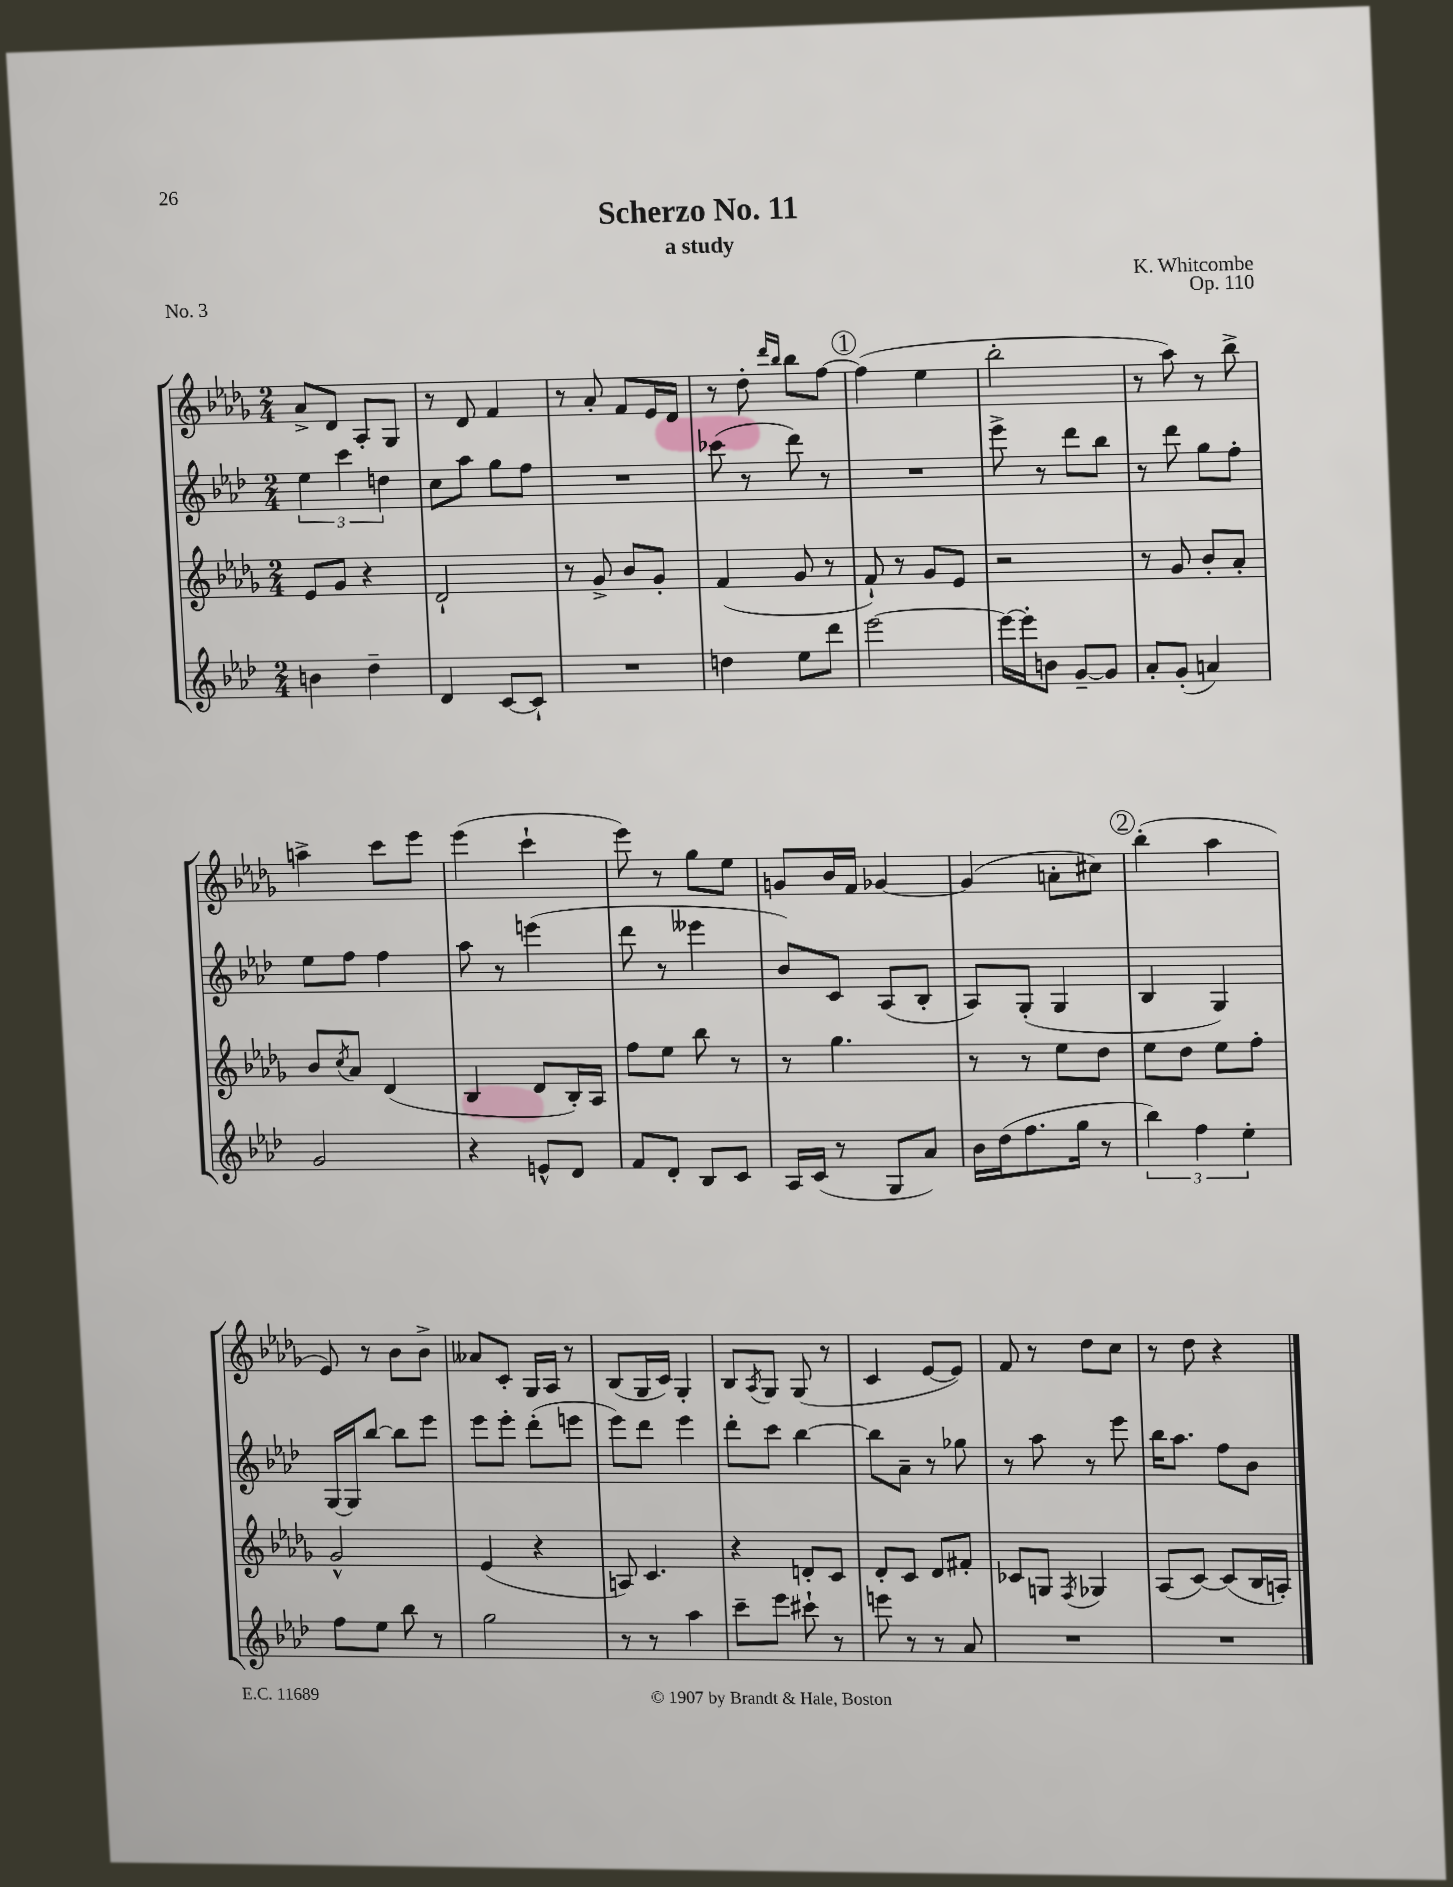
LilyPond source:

\header { title = "Scherzo No. 11" composer = "K. Whitcombe" subtitle = "a study" opus = "Op. 110" piece = "No. 3" }
<<
\new StaffGroup <<
\new Staff = "s0" {
    \clef treble \key des \major \numericTimeSignature \time 2/4
    aes'8-> des'8 aes8-. ges8 |
    r8 des'8 f'4 |
    r8 aes'8-. f'8 ees'16 des'16 |
    r8 des''8-. \grace { des'''16 bes''16 } bes''8 f''8~ |
    \mark \markup { \circle "1" } f''4( ees''4 |
    bes''2-. |
    r8 aes''8) r8 bes''8-> |
    a''4-> c'''8 ees'''8 |
    ees'''4( c'''4-! |
    ees'''8) r8 ges''8 ees''8 |
    g'8 bes'16 f'16 ges'4~ |
    ges'4( a'8-. cis''8) |
    \mark \markup { \circle "2" } bes''4-.( aes''4 |
    ees'8) r8 bes'8 bes'8-> |
    aeses'8 c'8-. ges16 aes16 r8 |
    bes8( ges16 c'16) ges4-. |
    bes8 \acciaccatura { aes8 } ges8 ges8( r8 |
    c'4 ees'8~ ees'8) |
    f'8 r8 des''8 c''8 |
    r8 des''8 r4 \bar "|." |
}
\new Staff = "s1" {
    \clef treble \key aes \major \numericTimeSignature \time 2/4
    \tuplet 3/2 { ees''4 c'''4 d''4 } |
    c''8 aes''8 g''8 f''8 |
    R2 |
    ces'''8( r8 des'''8) r8 |
    \mark \markup { \circle "1" } R2 |
    ees'''8-> r8 des'''8 bes''8 |
    r8 des'''8 g''8 f''8-. |
    ees''8 f''8 f''4 |
    aes''8 r8 e'''4( |
    des'''8 r8 eeses'''4 |
    bes'8) c'8 aes8( bes8-. |
    aes8) g8-.( g4 |
    \mark \markup { \circle "2" } bes4 g4) |
    g16~ g16 bes''8~ bes''8 ees'''8 |
    ees'''8 ees'''8-. des'''8-.( e'''8 |
    ees'''8) des'''8 ees'''4 |
    des'''8-. c'''8 bes''4~ |
    bes''8 aes'8-- r8 ges''8 |
    r8 aes''8 r8 ees'''8 |
    bes''16 aes''8. f''8 bes'8 \bar "|." |
}
\new Staff = "s2" {
    \clef treble \key des \major \numericTimeSignature \time 2/4
    ees'8 ges'8 r4 |
    des'2-! |
    r8 ges'8-> bes'8 ges'8-. |
    f'4( ges'8 r8 |
    \mark \markup { \circle "1" } f'8-!) r8 ges'8 ees'8 |
    r2 |
    r8 ges'8 bes'8-. aes'8-. |
    bes'8 \acciaccatura { c''8 } aes'8 des'4( |
    bes4 des'8 bes16-.) aes16 |
    f''8 ees''8 bes''8 r8 |
    r8 ges''4. |
    r8 r8 ees''8 des''8 |
    \mark \markup { \circle "2" } ees''8 des''8 ees''8 f''8-. |
    ges'2-^ |
    ees'4( r4 |
    a8) c'4. |
    r4 d'8-. c'8 |
    des'8-. c'8 des'8 fis'8-. |
    ces'8 g8 \acciaccatura { f8 } ges4 |
    aes8( c'8~) c'8( bes16 a16-.) \bar "|." |
}
\new Staff = "s3" {
    \clef treble \key aes \major \numericTimeSignature \time 2/4
    b'4 des''4-- |
    des'4 c'8~ c'8-! |
    R2 |
    d''4 ees''8 des'''8 |
    \mark \markup { \circle "1" } ees'''2~ |
    ees'''16~ ees'''16-. b'8 g'8~-- g'8 |
    aes'8-. g'8-.( a'4) |
    g'2 |
    r4 e'8-^ des'8 |
    f'8 des'8-. bes8 c'8 |
    aes16 c'16( r8 g8 aes'8) |
    bes'16 des''16( f''8. g''16 r8 |
    \mark \markup { \circle "2" } \tuplet 3/2 { bes''4) f''4 ees''4-. } |
    f''8 ees''8 bes''8 r8 |
    g''2 |
    r8 r8 aes''4 |
    c'''8-- ees'''8 cis'''8-! r8 |
    e'''8 r8 r8 aes'8 |
    R2 |
    R2 \bar "|." |
}
>>
>>
\layout { \context { \Score \remove "Bar_number_engraver" } }
